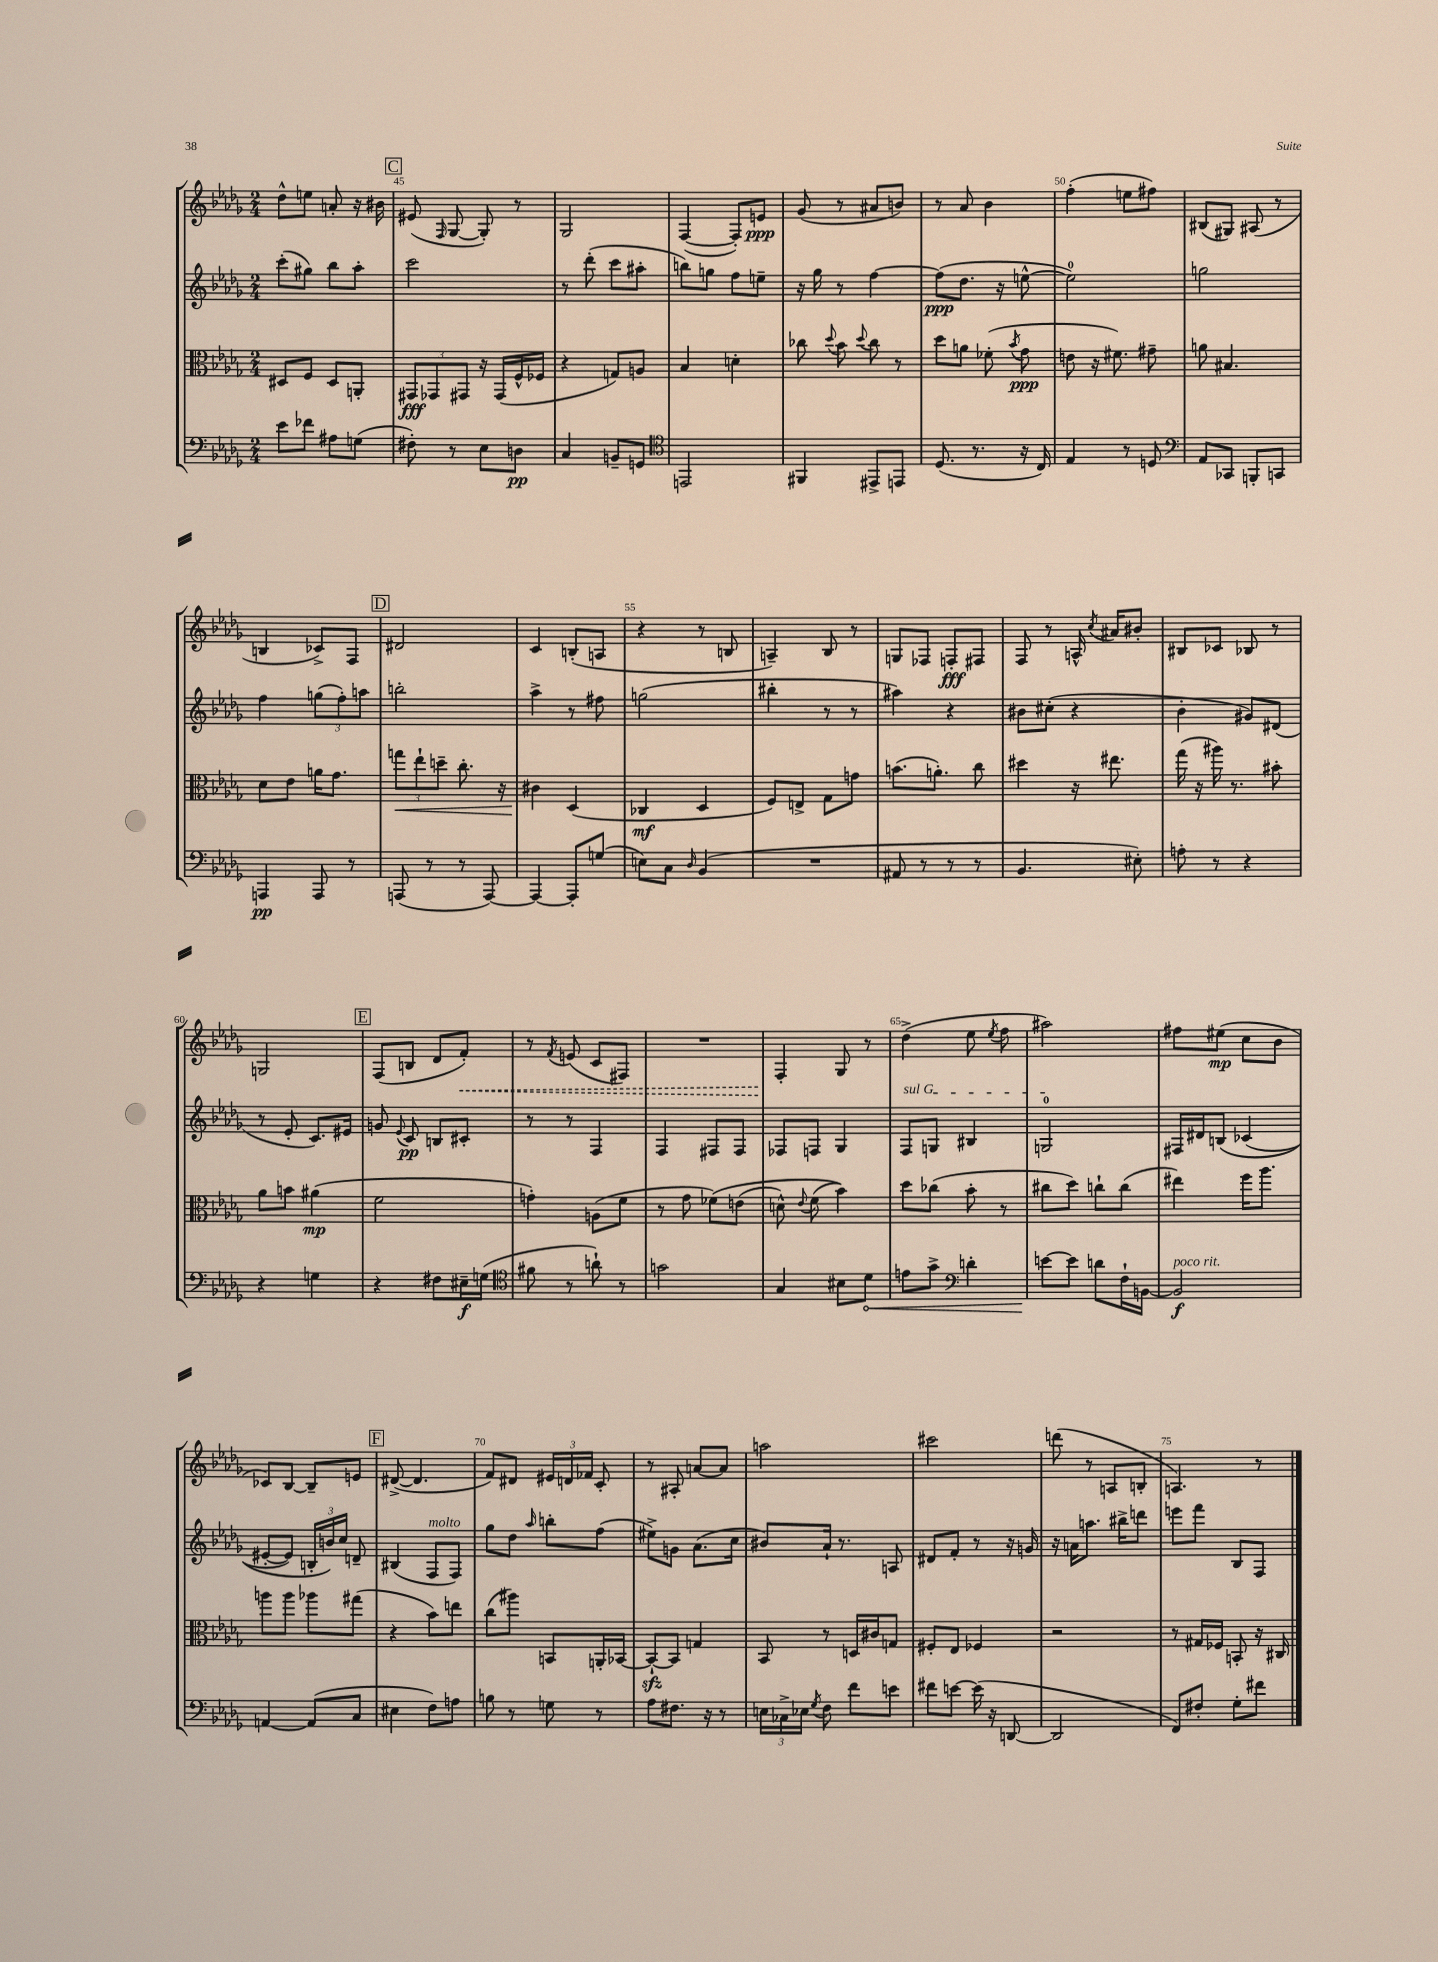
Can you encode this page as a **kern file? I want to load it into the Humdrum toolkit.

**kern	**kern	**kern	**kern
*staff4	*staff3	*staff2	*staff1
*clefF4	*clefC3	*clefG2	*clefG2
*k[b-e-a-d-g-]	*k[b-e-a-d-g-]	*k[b-e-a-d-g-]	*k[b-e-a-d-g-]
*M2/4	*M2/4	*M2/4	*M2/4
8e-	8D#	(8ccc'	8dd-^^
8f-	8F	8gg#)	8ee
8A#	8D#	8bb-	8a'
(8G	8AA'	8aa-'	16r
.	.	.	16b#
=	=	=	=
8F#')	12GG#	2ccc	(8e#
.	12GG-	.	.
.	.	.	16qqF
8r	.	.	[8G-
.	12GG#	.	.
8E-	16r	.	8G-'])
.	(16GG#	.	.
8D	16F^^	.	8r
.	16F-	.	.
=	=	=	=
4C	4r	8r	2G-
.	.	(8ddd-'	.
8BB~	8G)	8ccc	.
8GG	8A	8aa#'	.
=	=	=	=
*clefC4	*	*	*
2EE	4B-	8bb)	([4F
.	.	8gg	.
.	4d'	8ff	8F'])
.	.	8ee~	8e
=	=	=	=
4FF#	8cc-	16r	(8g-
.	.	16gg-	.
.	8qqdd-	.	.
.	8b-	8r	8r
.	8qqdd-	.	.
8EE#^	8cc-	[4ff	8a#
8EE	8r	.	8b)
=	=	=	=
(8.D-	8dd-	(8ff]	8r
.	8a	8.dd-	8a-
8.r	.	.	.
.	(8f-'	.	4b-
.	.	16r	.
.	8qb-	.	.
16r	8g-	[8ee^^	.
16C)	.	.	.
=	=	=	=
4E-	8e	2ee])	(4ff'
.	16r	.	.
.	8.f#)	.	.
8r	.	.	8ee
8D	8g#~	.	8ff#)
=	=	=	=
*clefF4	*	*	*
8AA-	8a	2gg	(8B#
8CC-	4.B#	.	8G#)
8BBB'	.	.	(8A#
8CC	.	.	8r
=	=	=	=
4AAA	8d-	4ff	4B
.	8e-	.	.
8AAA	16a	(12gg	8c-^)
.	8.g-	.	.
.	.	12ff')	.
8r	.	.	8F
.	.	12aa	.
=	=	=	=
(8AAA	12gg	2bb'	2d#
.	12ee-`	.	.
8r	.	.	.
.	12dd~	.	.
8r	8.cc'	.	.
[8AAA)	.	.	.
.	16r	.	.
=	=	=	=
4AAA_	4c#	4aa-^	4c
8AAA']	(4D-	8r	(8B'
(8G	.	8ff#	8A
=	=	=	=
8E)	4C-	(2gg	4r
8C	.	.	.
16qqD-	.	.	.
(4BB-	4D-	.	8r
.	.	.	8B
=	=	=	=
2r	8F)	4bb#'	4A~)
.	8E^	.	.
.	8G-	8r	8B-
.	8g	8r	8r
=	=	=	=
8AA#	(8.b	4aa#)	8G
8r	.	.	8F-
.	8.a')	.	.
8r	.	4r	8F'
8r	8cc	.	8F#
=	=	=	=
4.BB-	4dd#	8b#	8F
.	.	(8cc#'	8r
.	16r	4r	16A^^
.	.	.	8qcc
.	8.ee#	.	16a#
8E#')	.	.	8b#'
=	=	=	=
8A'	(16gg-	4b-'	8B#
.	16r	.	.
8r	16aa#)	.	8c-
.	8.r	.	.
4r	.	8g#)	8B-
.	8b#'	(8d#	8r
=	=	=	=
4r	8a-	8r	2G
.	8b	8e-'	.
4G	(4a#	8.c)	.
.	.	16e#	.
=	=	=	=
4r	2f	8g	(8F
.	.	8qqe-	.
.	.	8c	8B
8F#	.	8B	8d-
16E#~	.	8c#'	8f')
(16G	.	.	.
=	=	=	=
*clefC4	*	*	*
8f#	4g')	8r	8r
.	.	.	8qf
8r	.	8r	(8e
8a`)	(8A	4F	8c
8r	8f	.	8F#)
=	=	=	=
2g	8r	4F	2r
.	8g-	.	.
.	&(8f-)	8F#	.
.	(8e	8F#	.
=	=	=	=
4G-	8d^^)	8F-	4F'
.	8qqe-	.	.
.	(8f	8F	.
8B#	4b-)&)	4G-	8G-
8d-	.	.	8r
=	=	=	=
8e	8dd-	8F	(4dd-^
8g-^	(8cc-	8G	.
*clefF4	*	*	*
4d'	8b-'	4B#	8ee-
.	.	.	8qee-
.	8r	.	8ff
=	=	=	=
[8e	8cc#	2G	2aa#)
8e]	8dd-)	.	.
8d	8cc`	.	.
16F`	(8cc	.	.
[16BB	.	.	.
=	=	=	=
2BB]	4ee#)	16F#	8ff#
.	.	16d#	.
.	.	&(8B	(8ee#
.	16ff	(4c-	8cc
.	8.aa-	.	.
.	.	.	8b-
=	=	=	=
[4AA	8aa	[8e#'	8c-)
.	8aa	8e#])	[8B-
(8AA]	8aa-	24B'	8B-~]
.	.	24b&)	.
.	.	24cc	.
8C	(8gg#	8d~	8e
=	=	=	=
4E#	4r	(4B#	([8d#^
.	.	.	4.d#]
8F)	8b-)	8F	.
8A	8ee	8F)	.
=	=	=	=
8B	(8cc	8gg-	8f)
8r	8aa#)	8dd-	8d#
.	.	16qqaa-	.
8G	8BB	8bb'	24e#
.	.	.	24d
.	.	.	24f-
8r	16AA'	(8ff	8c'
.	[16BB-	.	.
=	=	=	=
8A-	8BB-`_	8ee#^)	8r
8.F#	8BB-]	8g	8A#'
.	4G	(8.a-	[8a
16r	.	.	.
8r	.	.	8a]
.	.	16cc	.
=	=	=	=
24E	8BB-	8b#)	2aa
24C-^	.	.	.
24E-	.	.	.
8qG-	.	.	.
8F	8r	16a-`	.
.	.	8.r	.
8f	16D	.	.
.	16c#	.	.
8e	8G	8A	.
=	=	=	=
8f#	8F#'	8d#	2ccc#
[8e	8E-	8f'	.
(16e]	4F-	8r	.
16r	.	.	.
[8DD	.	16r	.
.	.	16g	.
=	=	=	=
2DD]	2r	16r	(8ddd
.	.	16a	.
.	.	8.aa	8r
.	.	.	8A
.	.	16bb#^	.
.	.	8ddd	8B'
=	=	=	=
8FF)	8r	8eee	4.A)
8F#'	16G#	8fff	.
.	16F-	.	.
8G-'	8BB'	8B-	.
8f#	16r	8F	8r
.	16C#	.	.
==	==	==	==
*-	*-	*-	*-
